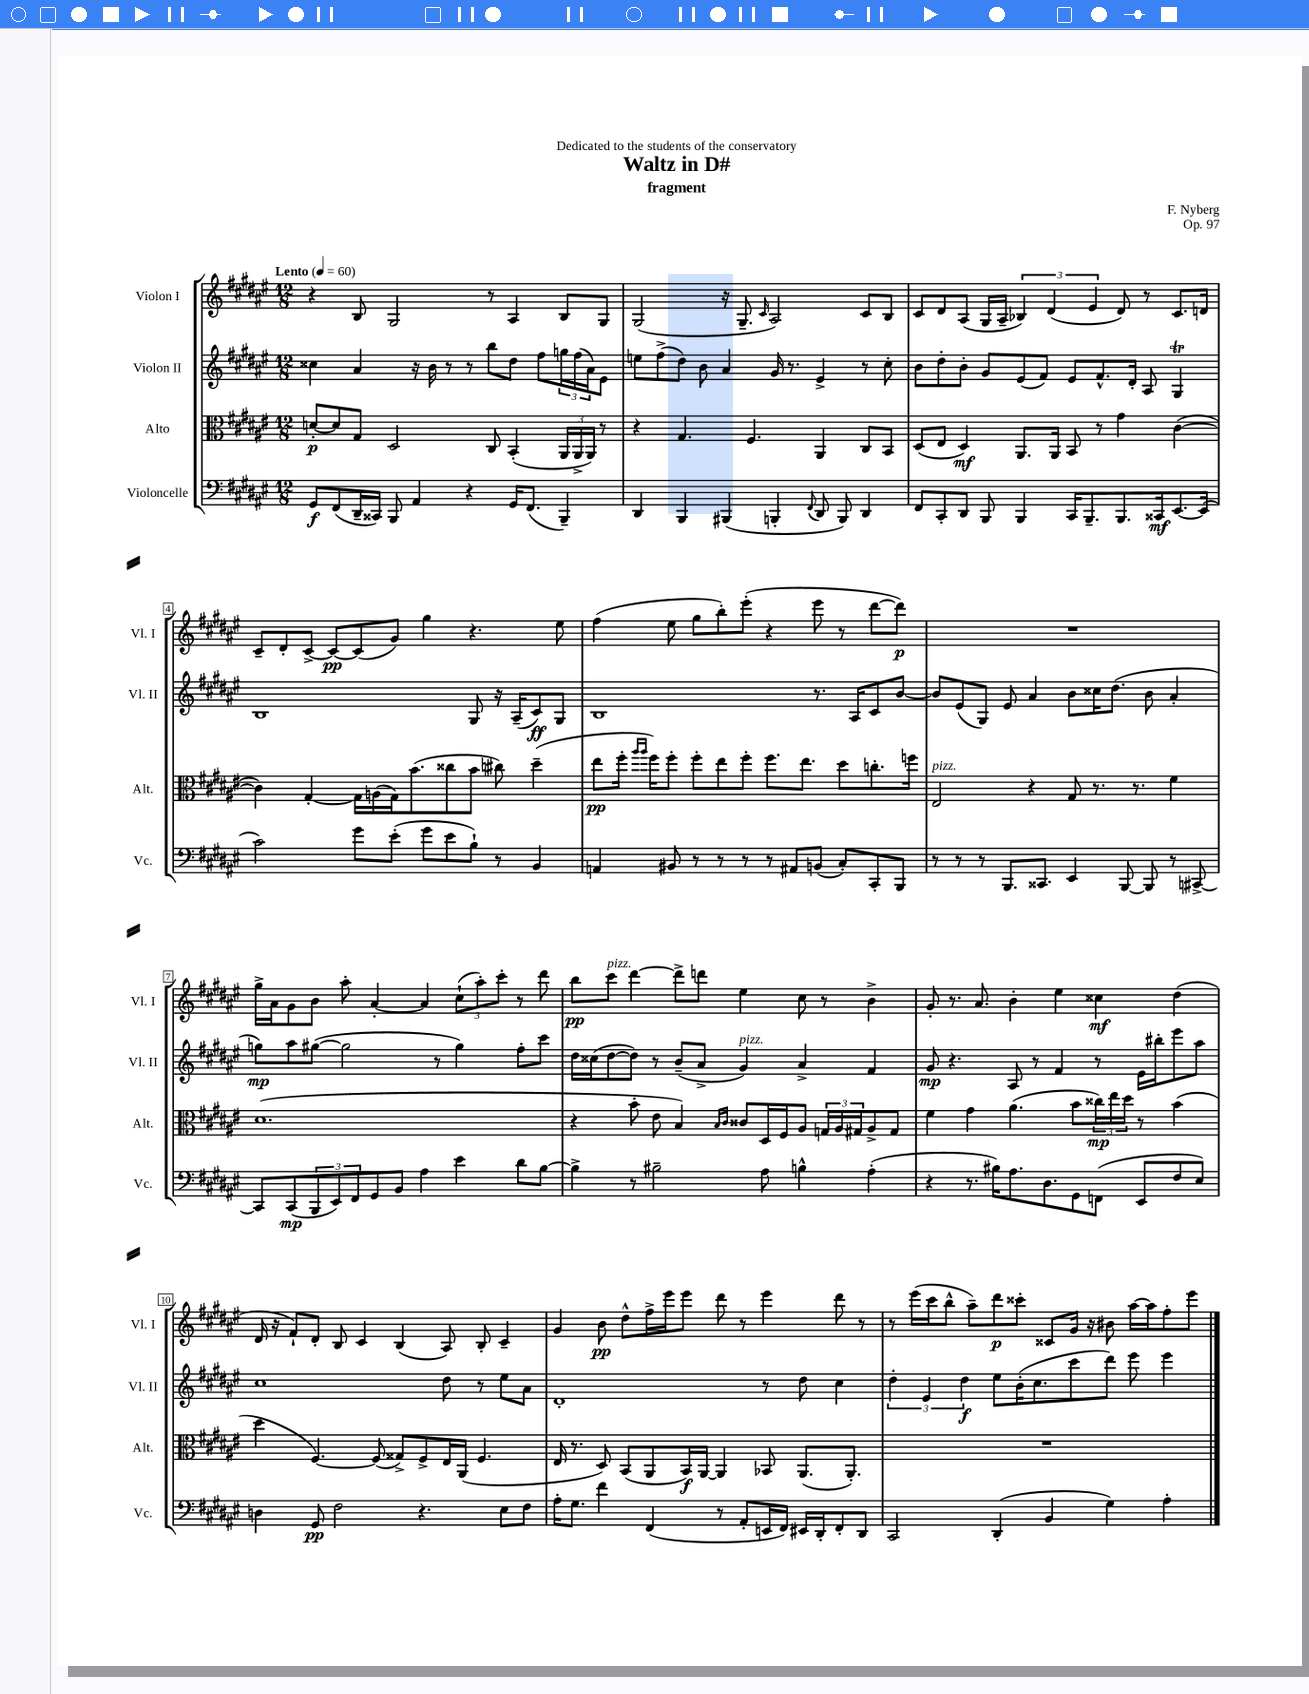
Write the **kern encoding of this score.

**kern	**kern	**kern	**kern
*staff4	*staff3	*staff2	*staff1
*clefF4	*clefC3	*clefG2	*clefG2
*k[f#c#g#d#a#e#]	*k[f#c#g#d#a#e#]	*k[f#c#g#d#a#e#]	*k[f#c#g#d#a#e#]
*M12/8	*M12/8	*M12/8	*M12/8
*MM60	*MM60	*MM60	*MM60
8GG#	[8d'	4cc##	4r
(8FF#	8d]	.	.
16DD#~	8G#	4a#	8B
16CC##)	.	.	.
8BBB	2D#	.	2G#
4AA#	.	16r	.
.	.	16b	.
.	.	8r	.
4r	.	8r	.
.	8C#	8bb	8r
16GG#	(4BB'	8dd#	4A#
(8.FF#	.	.	.
.	.	8ff#	.
4BBB~)	24AA#	24gg	8B
.	24AA#^	(24ff#	.
.	24AA#)	24a#)	.
.	8r	8e#	8G#
=	=	=	=
4DD#	4r	8ee	(2G#
.	.	(8ff#^	.
4BBB	4.G#	8dd#)	.
.	.	8b	.
(4BBB#	.	4a#	16r
.	.	.	8.G#~
.	4.F#	.	.
.	.	.	16qqc#
4BBB'	.	16g#	2A#)
.	.	8.r	.
8qqFF#	.	.	.
8DD#	4AA#	4e#^	.
8BBB)	.	.	.
4DD#	8C#	8r	8c#
.	8BB	8cc#'	8B
=	=	=	=
8FF#	(8D#	8b	8c#
8CC#'	8E#	8dd#'	8d#
8DD#	4D#)	8b'	(8A#
8BBB	.	8g#	16G#
.	.	.	16A#~
4BBB	8.AA#	(8e#	6B-)
.	.	8f#)	.
.	.	.	(6d#
.	16AA#	.	.
16CC#	8BB	8e#	.
8.BBB~	.	.	.
.	.	.	6e#
.	8r	8.f#^^	.
8.BBB	4g#	.	8d#)
.	.	16d#'	.
.	.	8A#	8r
16CC##	.	.	.
[8.EE#	([4c#	4G#	8.c#
(16EE#]	.	.	16d
=	=	=	=
2c#)	4c#])	1B	8c#~
.	.	.	8d#'
.	[4G#'	.	[8c#^
.	.	.	8c#_
8g#	16G#]	.	(8c#]
.	(16A	.	.
(8e#'	16G#)	.	8g#)
.	(8.b	.	.
8g#	.	.	4gg#
8e#	8cc##	.	.
8B`)	8b	8G#	4.r
8r	8cc#)	16r	.
.	.	(16A#~	.
4BB	(4dd#~	8c#)	.
.	.	8G#	8ee#
=	=	=	=
4AA	8ee#	1B	(4ff#
.	16ff#'	.	.
.	16qqaa#	.	.
.	16qqaa#	.	.
.	16ff#)	.	.
8BB#	8ff#'	.	8ee#
8r	8ff#'	.	8gg#
8r	8ee#	.	8bb')
8r	8ff#'	.	(8eee#'
8r	8.ff#	.	4r
8AA#	.	.	.
.	8.ee#	.	.
(8BB	.	8.r	8eee#
8C#')	8dd#	.	8r
.	.	16A#	.
8CC#'	8.cc'	8c#	[8ddd#
8BBB	.	[8b	8ddd#])
.	16ff	.	.
=	=	=	=
8r	2E#	8b]	1.r
8r	.	(8e#	.
8r	.	8G#)	.
8.BBB	.	8e#	.
.	4r	4a#	.
8.CC##	.	.	.
4EE#	8G#	8b	.
.	8.r	16cc##	.
.	.	(8.dd#	.
[8BBB	.	.	.
.	8.r	.	.
8BBB]	.	8b	.
8r	4f#	4a#'	.
[8CC#^	.	.	.
=	=	=	=
8CC#]	(1.d#	8gg)	16gg#^
.	.	.	16a#
(8CC#	.	8aa#	8g#
12BBB	.	([8gg#	8b
12EE#)	.	.	.
.	.	2gg#]	8aa#'
12FF#	.	.	.
8GG#	.	.	[4a#'
8BB	.	.	.
4A#	.	.	4a#]
.	.	8r	.
4e#	.	4gg#)	(12cc#`
.	.	.	12aa#')
.	.	.	12ccc#'
8d#	.	8ff#'	8r
[8B	.	8ccc#	8ddd#
=	=	=	=
4B^]	4r	16dd#	8bb
.	.	(16cc##	.
.	.	[8dd#	8ccc#
8r	8b'	8dd#])	[4ddd#
2B#~	8e#	8r	.
.	4B)	(8b~	8ddd#^]
.	.	8a#^	8ddd
.	16qqB	.	.
.	16qqc#	.	.
.	8c##	4g#)	4ee#
8A#	16D#	.	.
.	16F#	.	.
4B^^	8A#	4a#^	8cc#
.	24G	.	8r
.	24A#	.	.
.	24G#	.	.
(4A#'	8A#^	4f#	4b^
.	8G#	.	.
=	=	=	=
4r	4f#	8g#	8g#'
.	.	4.r	8.r
8.r	4g#	.	.
.	.	.	8.a#
16B#)	.	.	.
8.A#	(4.a#	8A#	4b'
.	.	8r	.
8.D#	.	.	.
.	.	4f#	4ee#
8GG#	8b	.	.
(8FF	24cc##)	8r	4cc##
.	24ee#	.	.
.	24dd#	.	.
8EE#	8r	16e#	.
.	.	16bb#'	.
8F#	(4b	8eee#	(4dd#
8E#)	.	8aa#	.
=	=	=	=
4D	4dd#	1cc#	16d#
.	.	.	16r
.	.	.	8f#`)
8GG#	[4.F#)	.	8d#'
2F#	.	.	8B
.	.	.	4c#
.	(8F#]	.	.
.	8G##^)	.	(4B
4.r	8F#^	.	.
.	16E#	8dd#	8A#)
.	(16AA#	.	.
.	4.F#	8r	8B'
8E#	.	8ee#	4c#~
8F#	.	8a#	.
=	=	=	=
16A#'	16E#	1d#'	4g#
8.G#	8.r	.	.
4f#	8D#)	.	8b
.	(8BB	.	8dd#^^
(4FF#	8AA#	.	16ff#^
.	.	.	16eee#
.	16BB)	.	8eee#
.	[16AA#	.	.
8r	4AA#]	.	8ddd#
8AA#'	.	.	8r
16EE	8BB-	8r	4eee#
16FF#)	.	.	.
16EE#	(8.AA#	8dd#	.
16DD#'	.	.	.
8FF#'	.	4cc#	8ddd#
.	8.AA#')	.	.
8DD#	.	.	8r
=	=	=	=
2CC#	1.r	6dd#'	8r
.	.	.	(16eee#
.	.	6e#	.
.	.	.	16ccc#
.	.	.	8bb^^
.	.	6dd#	.
.	.	.	8aa#~)
(4DD#'	.	8ee#	8ddd#
.	.	(16b'	8ccc##'
.	.	8.cc#	.
4BB	.	.	8c##
.	.	8ccc#	16g#
.	.	.	16r
4G#)	.	8ddd#)	8b#
.	.	8eee#	[16aa#
.	.	.	16aa#]
4A#'	.	4eee#	8ff#'
.	.	.	8eee#
==	==	==	==
*-	*-	*-	*-
